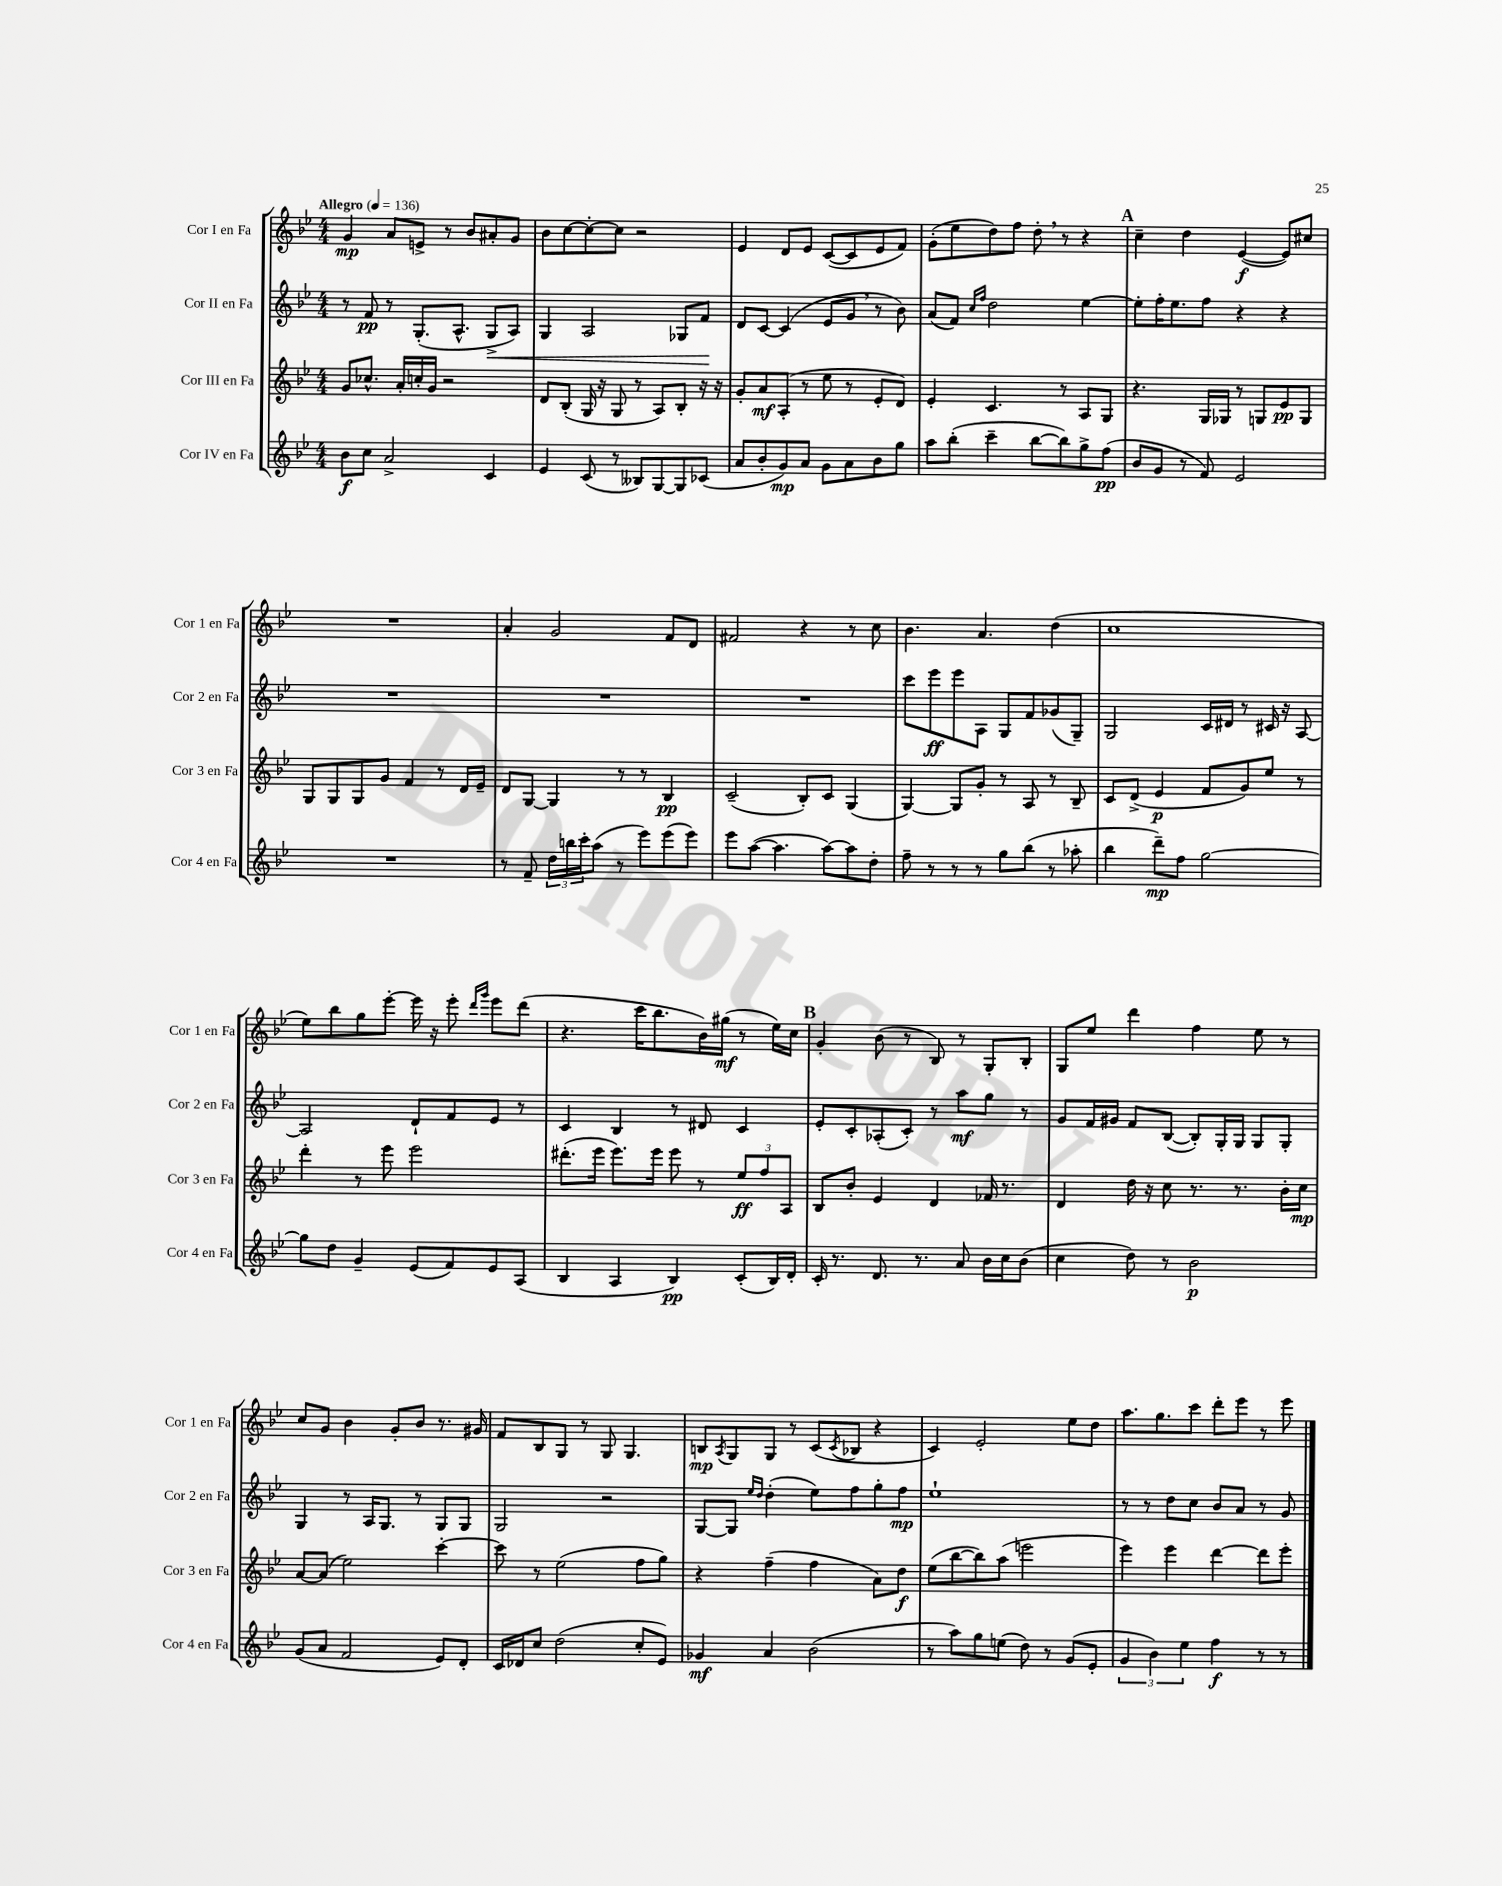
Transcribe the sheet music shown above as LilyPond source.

<<
\new StaffGroup <<
\new Staff = "s0" \with { instrumentName = "Cor I en Fa" shortInstrumentName = "Cor 1 en Fa" } {
    \clef treble \key bes \major \numericTimeSignature \time 4/4 \tempo "Allegro" 4 = 136
    g'4\mp a'8 e'8-> r8 bes'8 ais'8-. g'8 |
    bes'8 c''8~ c''8~-. c''8 r2 |
    ees'4 d'8 ees'8 c'8~( c'8 ees'8 f'8) |
    g'8-.( ees''8 d''8) f''8 d''8-. \breathe r8 r4 |
    \mark \markup { \bold "A" } c''4-- d''4 ees'4~\f( ees'8) cis''8 |
    R1 |
    a'4-. g'2 f'8 d'8 |
    fis'2 r4 r8 c''8 |
    bes'4. a'4. d''4( |
    c''1 |
    ees''8) bes''8 g''8 ees'''8~-. ees'''16 r16 ees'''8-. \grace { d'''16 g'''16 } ees'''8 d'''8( |
    r4. c'''16 bes''8. bes'16) gis''16\mf( r8 ees''16) c''16 |
    \mark \markup { \bold "B" } g'4-. bes'8( r8 bes8) r8 g8-. bes8-. |
    g8 ees''8 d'''4 f''4 ees''8 r8 |
    c''8 g'8 bes'4 g'8-. bes'8 r8. gis'16 |
    f'8 bes8 g8 r8 g8 g4. |
    b8\mp \acciaccatura { a8 } g8 g8 r8 c'8( \acciaccatura { c'8 } bes8 r4 |
    c'4) ees'2-. ees''8 d''8 |
    a''8. g''8. c'''8 d'''8-. ees'''8 r8 ees'''8 \bar "|." |
}
\new Staff = "s1" \with { instrumentName = "Cor II en Fa" shortInstrumentName = "Cor 2 en Fa" } {
    \clef treble \key bes \major \numericTimeSignature \time 4/4
    r8 f'8\pp r8 g8.-.( a8.-^ g8->\< a8) |
    g4 a2 ges8 f'8\! |
    d'8 c'8~ c'4( ees'8 g'8 \breathe r8 bes'8) |
    a'8( f'8) \grace { c''16 f''16 } d''2 ees''4~ |
    \mark \markup { \bold "A" } ees''8-. f''16-. ees''8. f''8 r4 r4 |
    R1 |
    R1 |
    R1 |
    c'''8 ees'''8\ff ees'''8 a8 g8 f'8 ges'8( g8--) |
    g2 c'16 dis'16 r8 cis'16 r16 a8~ |
    a2 d'8-! f'8 ees'8 r8 |
    c'4 bes4 r8 dis'8 c'4 |
    \mark \markup { \bold "B" } ees'8-. c'8-. aes8-.( c'8-.) r8 a''8\mf g''8 r8 |
    g'8 f'16 gis'16 f'8 bes8~( bes8-.) g16-. g16 g8 g8-. |
    g4 r8 a16 g8. r8 g8 g8 |
    g2 r2 |
    g8~ g8 \grace { ees''16 d''16 } d''4-.( ees''8) f''8 g''8-. f''8\mp |
    ees''1-! |
    r8 r8 d''8 c''8 bes'8 a'8 r8 g'8 \bar "|." |
}
\new Staff = "s2" \with { instrumentName = "Cor III en Fa" shortInstrumentName = "Cor 3 en Fa" } {
    \clef treble \key bes \major \numericTimeSignature \time 4/4
    g'8 ces''8.-^ a'16-. c''16-. g'16 r2 |
    d'8 bes8-.( g16 r16 g8 r8 a8) bes8-. r16 r16 |
    g'8-. a'8\mf a8-.( r8 ees''8 r8 ees'8-. d'8) |
    ees'4-. c'4. r8 a8 g8 |
    \mark \markup { \bold "A" } r4. g16 ges16 r8 g8 ees'8\pp g8 |
    g8 g8 g8 g'8 f'4 r8 d'16 ees'16-- |
    d'8 g8~ g4 r8 r8 bes4\pp |
    c'2--( bes8-.) c'8 g4( |
    g4~) g8 g'8-. r8 a8 r8 bes8-- |
    c'8 d'8->( ees'4\p f'8 g'8) ees''8 r8 |
    d'''4-. r8 ees'''8 ees'''2 |
    dis'''8.-.( ees'''16 ees'''8.) ees'''16 ees'''8 r8 \tuplet 3/2 { ees''8\ff f''8 a8 } |
    \mark \markup { \bold "B" } bes8 bes'8-. ees'4 d'4 fes'16 r8. |
    d'4 d''16 r16 c''8 r8. r8. bes'16-. c''16\mp |
    a'8~ a'8( ees''2) c'''4~-. |
    c'''8 r8 ees''2( f''8 g''8) |
    r4 f''4--( f''4 a'8) d''8\f |
    ees''8( bes''8~ bes''8) a''8( e'''2 |
    ees'''4) ees'''4 d'''4~ d'''8 ees'''8-. \bar "|." |
}
\new Staff = "s3" \with { instrumentName = "Cor IV en Fa" shortInstrumentName = "Cor 4 en Fa" } {
    \clef treble \key bes \major \numericTimeSignature \time 4/4
    bes'8\f c''8 a'2-> c'4 |
    ees'4 c'8( r8 beses8) g8~ g8 ces'8( |
    a'8 bes'8-. g'8\mp) a'8 g'8 a'8 bes'8 g''8 |
    a''8 bes''8-.( c'''4-- bes''8~ bes''8) g''8-> f''8\pp( |
    \mark \markup { \bold "A" } bes'8 g'8 r8 f'8) ees'2 |
    R1 |
    r8 f'8-- \tuplet 3/2 { d''16 b''16 c'''16-. } a''8( r8 ees'''8) ees'''8( ees'''8) |
    ees'''8 a''8~( a''4. a''8~) a''8 d''8-. |
    f''8-- r8 r8 r8 g''8 bes''8( r8 aes''8-. |
    bes''4 d'''8--\mp) f''8 g''2~ |
    g''8 d''8 g'4-- ees'8( f'8) ees'8 a8( |
    bes4 a4 bes4\pp) c'8-.( bes16) d'16-. |
    \mark \markup { \bold "B" } c'16-. r8. d'8. r8. a'8 bes'16 c''16 bes'8( |
    c''4 d''8) r8 bes'2\p |
    g'8( a'8 f'2 ees'8) d'8-. |
    c'16 des'16 c''8 d''2( c''8-. ees'8) |
    ges'4\mf a'4 bes'2( |
    r8 a''8) g''8 e''8( d''8) r8 g'8( ees'8-. |
    \tuplet 3/2 { g'4 bes'4) ees''4 } f''4\f r8 r8 \bar "|." |
}
>>
>>
\layout { \context { \Score \remove "Bar_number_engraver" } }
